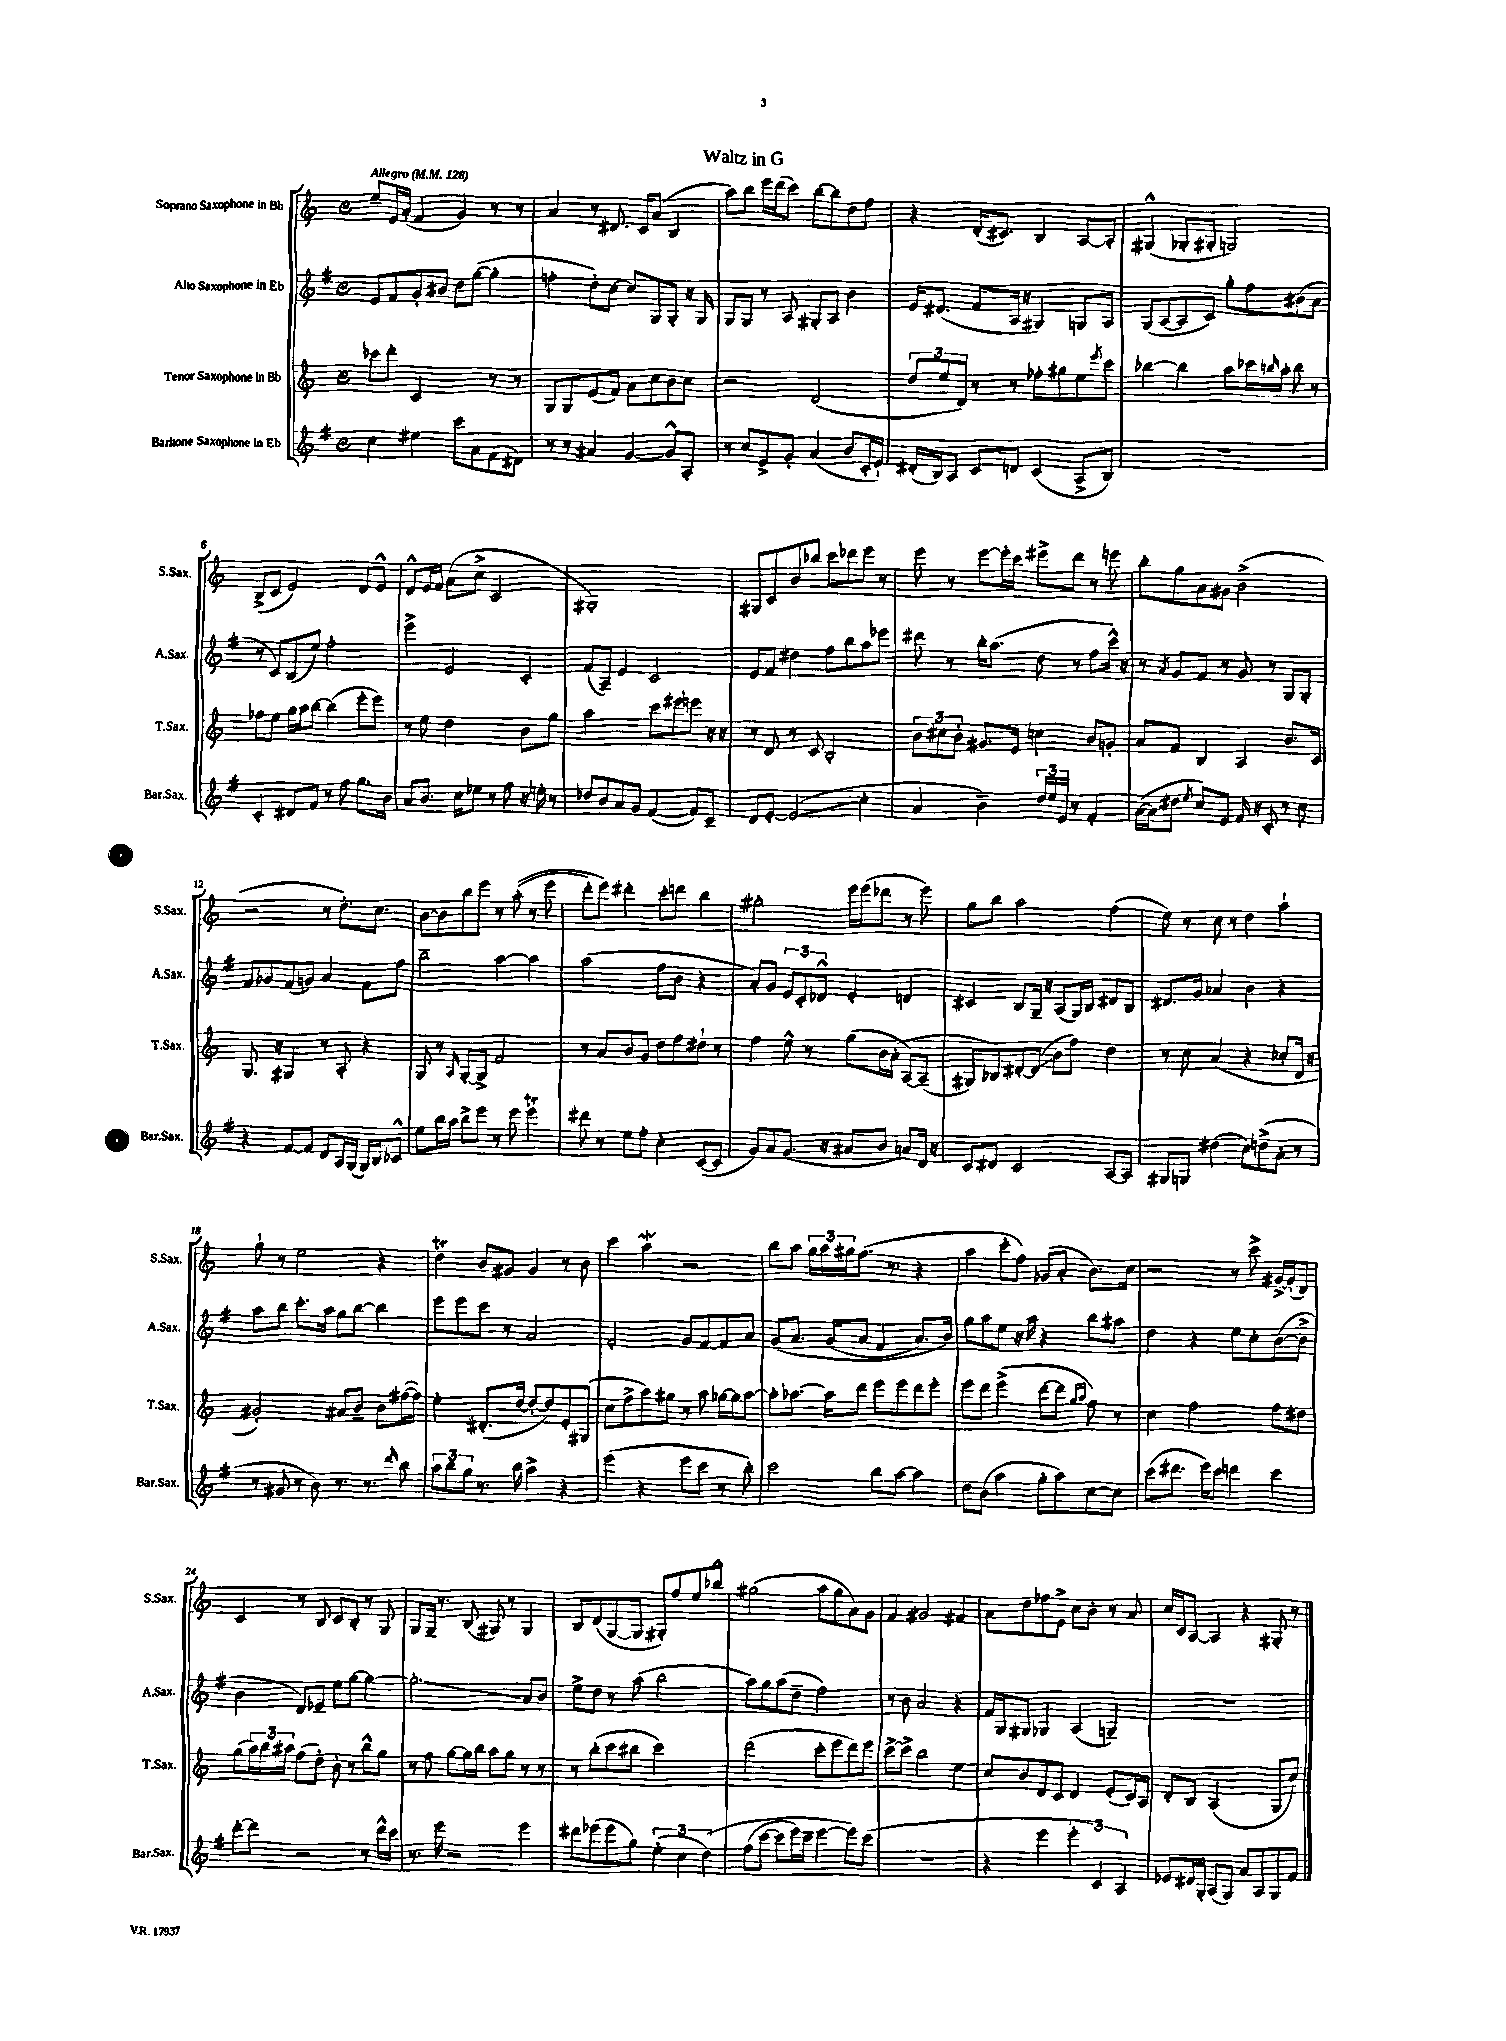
\header { title = "Waltz in G" }
<<
\new StaffGroup <<
\new Staff = "s0" \with { instrumentName = "Soprano Saxophone in Bb" shortInstrumentName = "S.Sax." } {
    \clef treble \key c \major \defaultTimeSignature \time 4/4 \tempo "Allegro" 4 = 128
    e''8-- e'16 a'16-.( f'4 g'4) r8 r8 |
    a'4 r8 dis'8. c'16 a'8( b4 |
    a''8) b''8 e'''16 d'''16( c'''8) b''8~ b''8 d''8 f''8 |
    r4 d'16-.( cis'8.) b4 a8~ a8-. |
    gis4-^( ges8-. gis8-. g2) |
    b8->( c'8 e'2) d'8 e'8-^ |
    d'8-^ e'16 f'16 a'8( c''8-> c'2 |
    gis1-.) |
    gis8 c'8 b'8 bes''8 c'''8 des'''8 e'''8 r8 |
    e'''8 r8 e'''8~ e'''16-. c'''16 eis'''8-> d'''8 r8 e'''8 |
    b''8-. g''8 a'8 gis'8 b'2->( |
    r2 r8 d''8.-.) c''8. |
    b'8~ b'8 b''8 e'''8 r8 a''8-.(\( r8 e'''8 |
    d'''8-.) e'''8\) dis'''4-. c'''8-. d'''8 b''4 |
    gis''2-. e'''16 e'''16( des'''8 r8 e'''8) |
    g''8 b''8 a''2 f''4( |
    e''8) r8 c''8 r8 d''4 a''4-! |
    g''8-! r8 e''2 r4 |
    d''4\trill b'8 gis'8 gis'4 r8 b'8 |
    c'''4 a''4\mordent r2 |
    b''8 a''8 \tuplet 3/2 { g''16 a''16 gis''16 } f''8.( r8. r4 |
    a''4 c'''8-. f''8) ges'8( a'8-. b'8.) c''16 |
    r2 r8 c'''8-> gis'16~-> gis'16-.( d'8) |
    c'4 r8 b8 c'8 b8-. r8 g8 |
    g8 g16-- r8. b8( gis8) r8 gis4 |
    b8 d'8( g8~ g8 gis8-.) f''8 e''8 bes''8-^ |
    gis''2( a''8 gis''8 a'8) g'8 |
    f'4 gis'2 fis'4 |
    a'8 d''8 fes''8 e'8-> c''8 b'8-. r8 a'8 |
    c''16 c'16 a8~ a4 r4 gis8-. r8 \bar "|." |
}
\new Staff = "s1" \with { instrumentName = "Alto Saxophone in Eb" shortInstrumentName = "A.Sax." } {
    \clef treble \key g \major \defaultTimeSignature \time 4/4
    e'8 fis'8 g'8-. bis'8 d''8 g''8~( g''4-. |
    f''4-. d''8-.) c''8~ c''8 g8 g8-. r16 g16 |
    g8 g8 r8 a8 gis8-. a8 b'4 |
    e'16 dis'8.( fis'8 a16 r16 gis4) g8 a8 |
    g8( a8~ a8 c'8) g''8-. fis''8 bis'8( a'8 |
    r8 c'8) b8( e''8) fis''2-. |
    e'''4-> e'2 c'4-. |
    fis'8( a8--) e'4 c'2 |
    e'8 fis'8 dis''4 fis''8 b''8 a''8 ees'''8 |
    dis'''8 r8 b''16-. a''8.( d''8 r8 fis''8 c'''16-^) r16 |
    r8 \acciaccatura { a'8 } g'8 fis'8 r8 g'8 r8 g8 g8-. |
    fis'8 ges'8 fis'8( g'8) a'4 fis'8 fis''8 |
    b''2-- a''4~ a''4 |
    a''2( fis''8 b'8 r4 |
    a'8-.) g'8 \tuplet 3/2 { e'8 c'8-. des'8-^ } e'4-. d'4 |
    cis'4 b8 g16-- r16 a8( g16) b16 dis'8 b8 |
    dis'8. g'16 aes'4 b'4 r4 |
    a''8 b''8 c'''8.-. a''16 g''8 b''8~ b''4 |
    e'''8 e'''8 c'''8 r8 a'2 |
    fis'2-. g'8 fis'8~ fis'8 a'8 |
    g'8\( a'8. g'16( a'8 fis'4 a'8.) b'16\) |
    g''8 a''8 e''8 r16 a''16 r4 b''8 ais''8 |
    d''4 r4 e''8 c''8-. b'8~( b'8-> |
    b'4 d'8) ees'8-- e''8 g''8~ g''4~ |
    g''2.-.\glissando a'8 b'8 |
    e''8-> d''8 r8 a''8( b''2 |
    a''8) g''8 a''8( d''8-- fis''2) |
    r8 b'8 a'2 r4 |
    fis'16 g16 gis8 ges4 a4( g4--) |
    R1 \bar "|." |
}
\new Staff = "s2" \with { instrumentName = "Tenor Saxophone in Bb" shortInstrumentName = "T.Sax." } {
    \clef treble \key c \major \defaultTimeSignature \time 4/4
    ces'''8 d'''8-. c'2 r8 r8 |
    g8 g8 e'8( f'8) a'8 c''8 b'8 c''8 |
    r2 d'2( |
    \tuplet 3/2 { d''8 e''8 d'8) } r8 r8 fes''8-. gis''8 e''8 \acciaccatura { e'''8 } c'''8 |
    bes''4~ bes''4 a''8 ces'''16 \grace { b''16 } a''16-. b''8 r8 |
    fes''8 e''8 g''16 a''16 b''8~ b''4( e'''8-. e'''8) |
    r8 e''8 d''2 b'8 g''8 |
    a''2 c'''8 eis'''8 e'''8 r16 r16 |
    r8 d'8 r8 c'8 b2-. |
    \tuplet 3/2 { b'8 cis''8 b'8-. } gis'8. e'16 c''4 b'8 g'8-. |
    a'8 f'8 b4 a4 b'8. c'16 |
    g8. r16 gis4 r8 a8-. r4 |
    g8 r8 \grace { a16 } g8~-. g8-> f'2 |
    r8 a'8 b'8 g'8 d''8 f''8 dis''8-! r8 |
    f''4 e''8-^ r8 g''8( b'16 a'16-.\( a8~) a8--( |
    gis8) bes8\) dis'8~-. dis'8\glissando( b'8 f''8) d''4 |
    r8 c''8 a'4( r4 ces''8-. d'16 r16 |
    gis'2-.) ais'8 b'8-- b'8 fis''16~( fis''16) |
    e''4-. dis'8.-.( d''16~ d''8~-. d''8) e'8-. gis8( |
    c''8 f''8-> a''8) gis''8 r8 a''8 ges''16~ ges''16 a''8~ |
    a''8-. aes''8.~ aes''16 d'''8 e'''8 e'''8 d'''8 e'''8-. |
    e'''8 d'''8 e'''4->( d'''8~ d'''8 \grace { g''16 a''16 } f''8) r8 |
    c''4 f''2 f''8 dis''8 |
    g''8( \tuplet 3/2 { a''16) b''16 ais''16 } f''8( d''8-.) b'8-. r8 b''8-^ g''8 |
    r8 f''8 g''8~ g''16 b''16 a''8 g''8 r8 r8 |
    r8 b''8-.( c'''8 bis''8 c'''2) |
    d'''2( c'''8-. e'''8 d'''8) e'''8 |
    c'''8~-> c'''8-> b''2 e''4 |
    c''8 b'8 d'8 c'8 d'4 e'8-.( c'16) a16 |
    d'8-. b8 a2( g8 c''8) \bar "|." |
}
\new Staff = "s3" \with { instrumentName = "Baritone Saxophone in Eb" shortInstrumentName = "Bar.Sax." } {
    \clef treble \key g \major \defaultTimeSignature \time 4/4
    c''4 eis''4 c'''8 a'8 fis'8( dis'8) |
    r8 r8 ais'4 g'4~ g'8-^ a8-. |
    r8 c''8 e'8-> g'8-. a'4( b'8 c'16-. e'16-!) |
    dis'16-.( b16) a8 c'8 d'8 c'4( a8-> b8) |
    R1 |
    c'4-. dis'8 fis'8 r8 fis''8 g''8. b'16 |
    a'8 b'8. c''16 ees''8 r8 fis''8 r16 e''16-. r8 |
    des''8 b'8 a'8 g'8 fis'4~( fis'8) c'8-- |
    d'8 e'8~-. e'2\glissando( c''4-. |
    a'4 b'4--) \tuplet 3/2 { d''16 e''16 e'16 } r8 fis'4-. |
    a'16~( a'16 dis''8 \acciaccatura { e''8 } c''8) e'8 fis'16 r16 c'8-. r8 c''8 |
    r4 fis'8~ fis'8 d'8 a16 g16( g16) b16 ces'8-^ |
    e''8 b''16 a''16 b''8-> e'''8 r8 e'''8 e'''4\trill |
    dis'''8 r8 e''8 fis''8-. c''4-. c'8~( c'8 |
    g'8) a'8 g'8.( r16 ais'8 b'8 a'8) d'16 r16 |
    c'8 dis'8 c'2 a8~ a8 |
    gis8 g8 dis''4( c''8) d''8->( a'8-. r8 |
    r8 gis'8 r8 b'8) r8. r8. \grace { d'''16 } b''8 |
    \tuplet 3/2 { a''8 b''8 g''8 } r8. b''16 a''4-> r4 |
    e'''4( r4 e'''8 c'''8 r8 b''8-.) |
    c'''2 b''8 a''8~ a''4 |
    d''8 b'8( a''4 g''8-. a''8) c''8~ c''8 |
    c'''8( dis'''8. e'''16) c'''8 d'''4 c'''4 |
    d'''8~-. d'''8 r2 r8 d'''16-^ c'''16 |
    r8. e'''16 r2 e'''4 |
    dis'''8 ees'''8( ees'''8 g''8) \tuplet 3/2 { e''4-.( c''4 d''4)\( } |
    fis''8( c'''8~ c'''8 e'''16) c'''16-- e'''4~ e'''8\) c'''8( |
    R1 |
    r4 e'''4 \tuplet 3/2 { e'''4-. c'4) a4 } |
    ees'8 dis'16 g16-. a8( g8) a'8 a8 g8 fis'8 \bar "|." |
}
>>
>>
